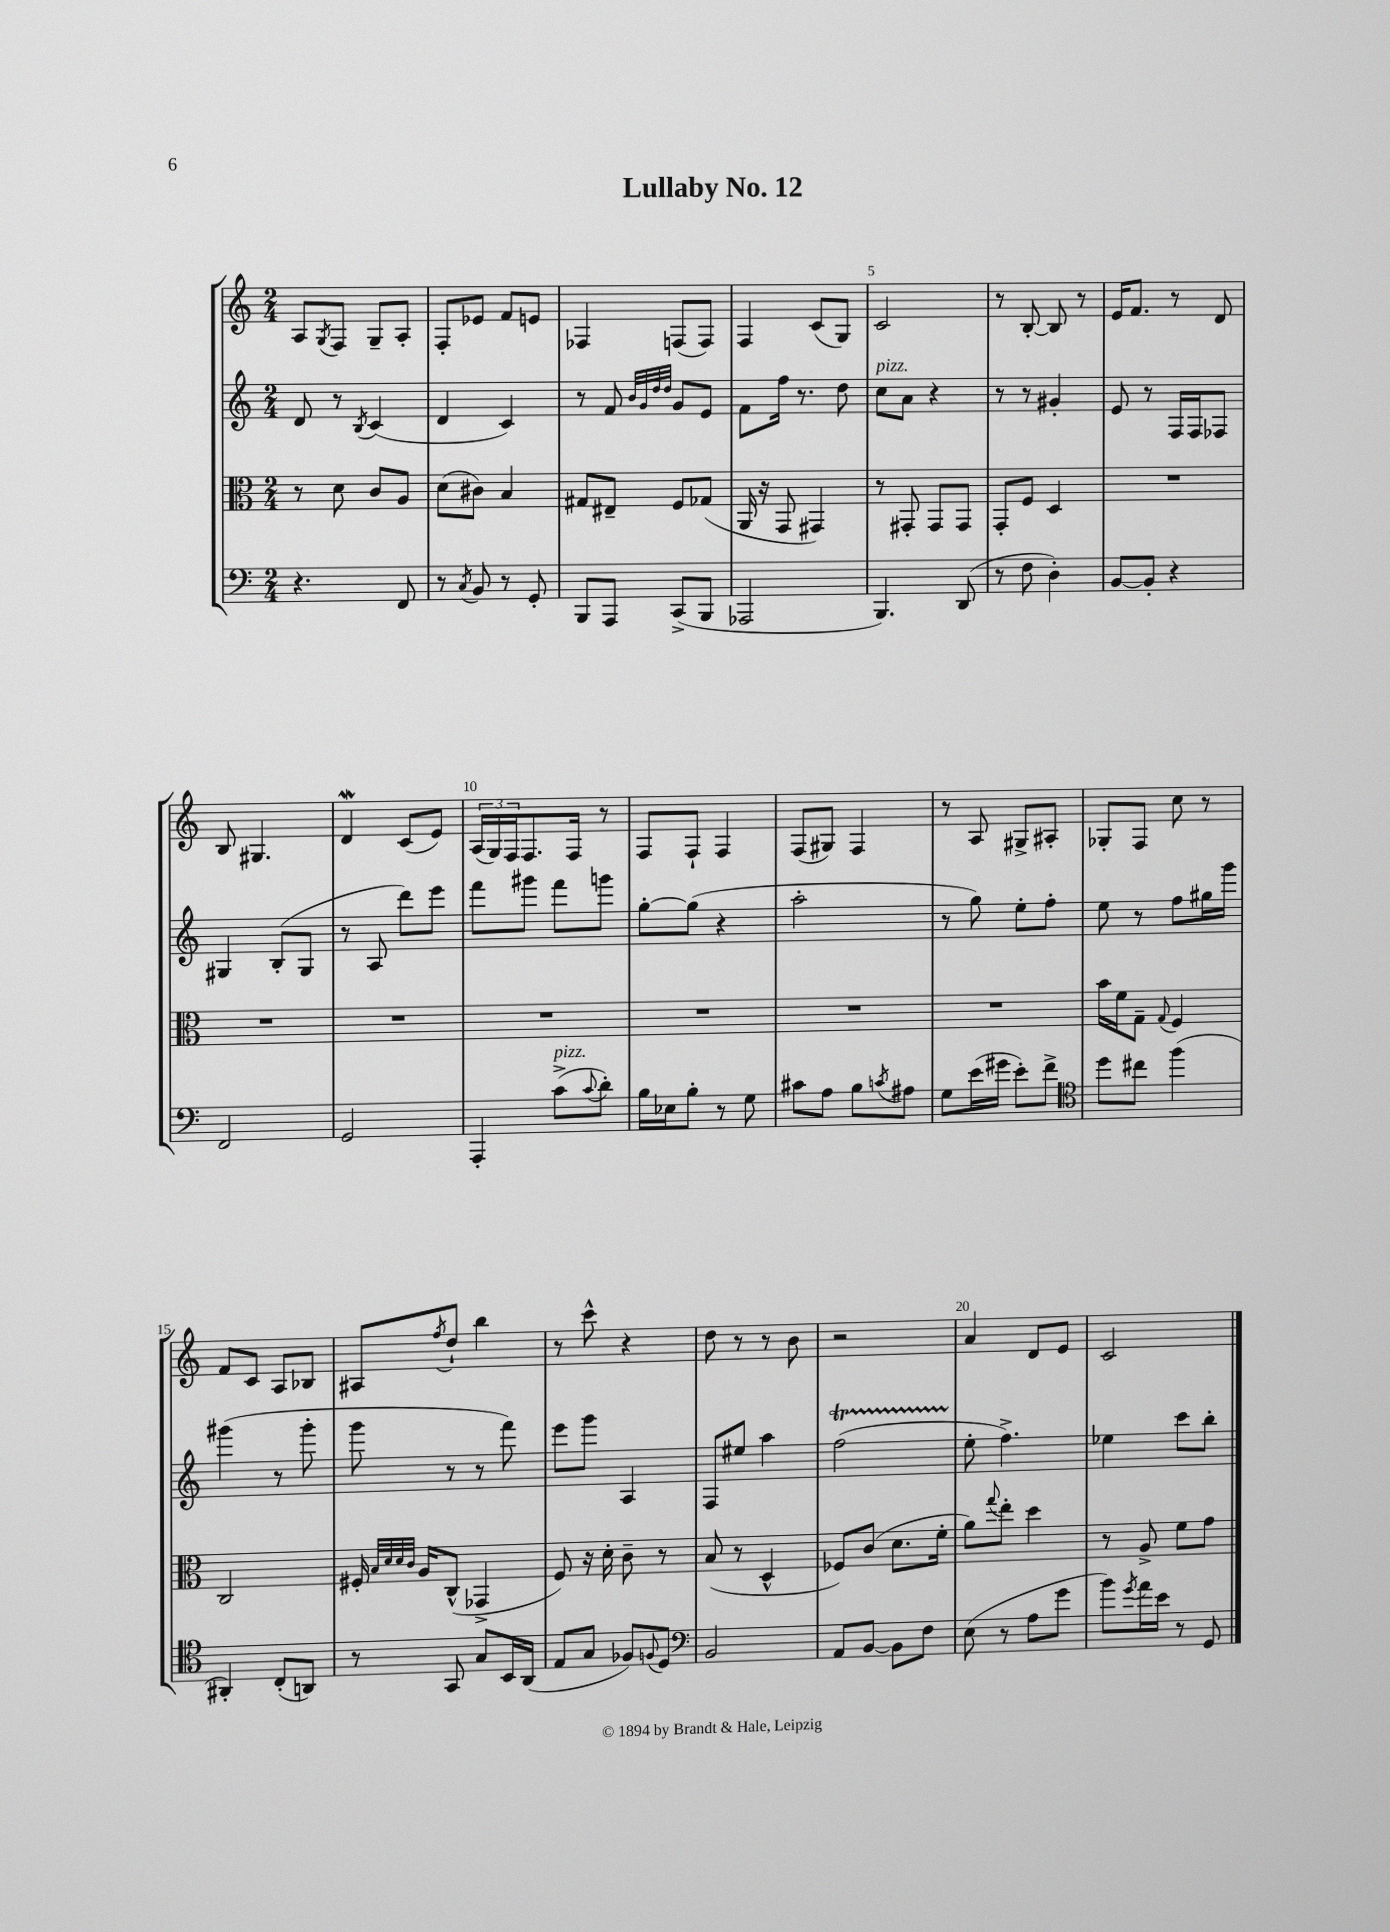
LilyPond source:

\header { title = "Lullaby No. 12" }
<<
\new StaffGroup <<
\new Staff = "s0" {
    \clef treble \key c \major \numericTimeSignature \time 2/4
    a8 \acciaccatura { g8 } f8 g8-- a8-. |
    f8-. ees'8 f'8 e'8 |
    fes4 f8( f8) |
    f4 c'8( g8) |
    c'2 |
    r8 b8~-. b8 r8 |
    e'16 f'8. r8 d'8 |
    b8 gis4. |
    d'4\mordent c'8( e'8) |
    \tuplet 3/2 { a16( g16) f16 } f8. f16 r8 |
    f8 f8-! f4 |
    f8( gis8) f4 |
    r8 a8 gis8-> ais8-. |
    ges8-. f8 c''8 r8 |
    f'8 c'8 a8 bes8 |
    ais8 \acciaccatura { f''8 } d''8-! b''4 |
    r8 c'''8-^ r4 |
    d''8 r8 r8 b'8 |
    r2 |
    a'4 d'8 e'8 |
    c'2 \bar "|." |
}
\new Staff = "s1" {
    \clef treble \key c \major \numericTimeSignature \time 2/4
    d'8 r8 \acciaccatura { b8 } c'4( |
    d'4 c'4) |
    r8 f'8 \grace { b'32 g'32 d''32 d''32 } g'8 e'8 |
    f'8 f''16 r8. d''8 |
    c''8^\markup { \italic "pizz." } a'8 r4 |
    r8 r8 gis'4-. |
    e'8 r8 f16 f16 fes8 |
    gis4 b8-.( gis8 |
    r8 a8 d'''8) e'''8 |
    f'''8 gis'''8 f'''8 g'''8 |
    g''8~-. g''8( r4 |
    a''2-. |
    r8 g''8) e''8-. f''8-. |
    e''8 r8 f''8 gis''16 g'''16 |
    gis'''4( r8 gis'''8-. |
    g'''8 r8 r8 f'''8) |
    e'''8 g'''8 a4 |
    f8 eis''8 a''4 |
    f''2\startTrillSpan( |
    e''8-.\stopTrillSpan f''4.->) |
    ees''4 c'''8 b''8-. \bar "|." |
}
\new Staff = "s2" {
    \clef alto \key c \major \numericTimeSignature \time 2/4
    r8 d'8 c'8 a8 |
    d'8( cis'8) b4 |
    gis8 eis8-- f8 ges8( |
    a,16 r16 g,8 gis,4) |
    r8 gis,8-. gis,8 gis,8 |
    g,8-. f8 d4 |
    R2 |
    R2 |
    R2 |
    R2 |
    R2 |
    R2 |
    R2 |
    b'16 f'16 g8-- \appoggiatura { g8 } f4 |
    c2 |
    fis16-. \grace { b32 d'32 d'32 c'32 } a16 c8-^( ges,4-> |
    f8) r16 d'16-. c'8-- r8 |
    b8( r8 d4-^ |
    fes8) c'8( d'8. f'16-. |
    a'8) \appoggiatura { g''8 } e''8-. d''4 |
    r8 a8-> f'8 g'8 \bar "|." |
}
\new Staff = "s3" {
    \clef bass \key c \major \numericTimeSignature \time 2/4
    r4. f,8 |
    r8 \acciaccatura { c8 } b,8 r8 g,8-. |
    b,,8 a,,8 c,8->( b,,8 |
    aes,,2 |
    b,,4.) d,8( |
    r8 f8 d4-.) |
    b,8~ b,8-. r4 |
    f,2 |
    g,2 |
    a,,4-. c'8->^\markup { \italic "pizz." }( \appoggiatura { c'8 } d'8-.) |
    b16 ees16 b8-. r8 g8 |
    cis'8 a8 b8 \acciaccatura { c'8 } ais8 |
    g8 e'16( gis'16 e'8-.) f'8-> |
    \clef tenor d''8 cis''8 f''4( |
    ais,4-.) c8-.( a,8) |
    r8 g,8 g8 b,16 a,16( |
    e8 g8 fes8) \appoggiatura { f8 } d8 |
    \clef bass b,2 |
    a,8 b,8~ b,8 f8 |
    e8( r8 a8 g'8 |
    b'8) \acciaccatura { g'8 } a'16 e'16 r8 g,8 \bar "|." |
}
>>
>>
\layout { \context { \Score \override BarNumber.break-visibility = ##(#f #t #t) barNumberVisibility = #(every-nth-bar-number-visible 5) } }
